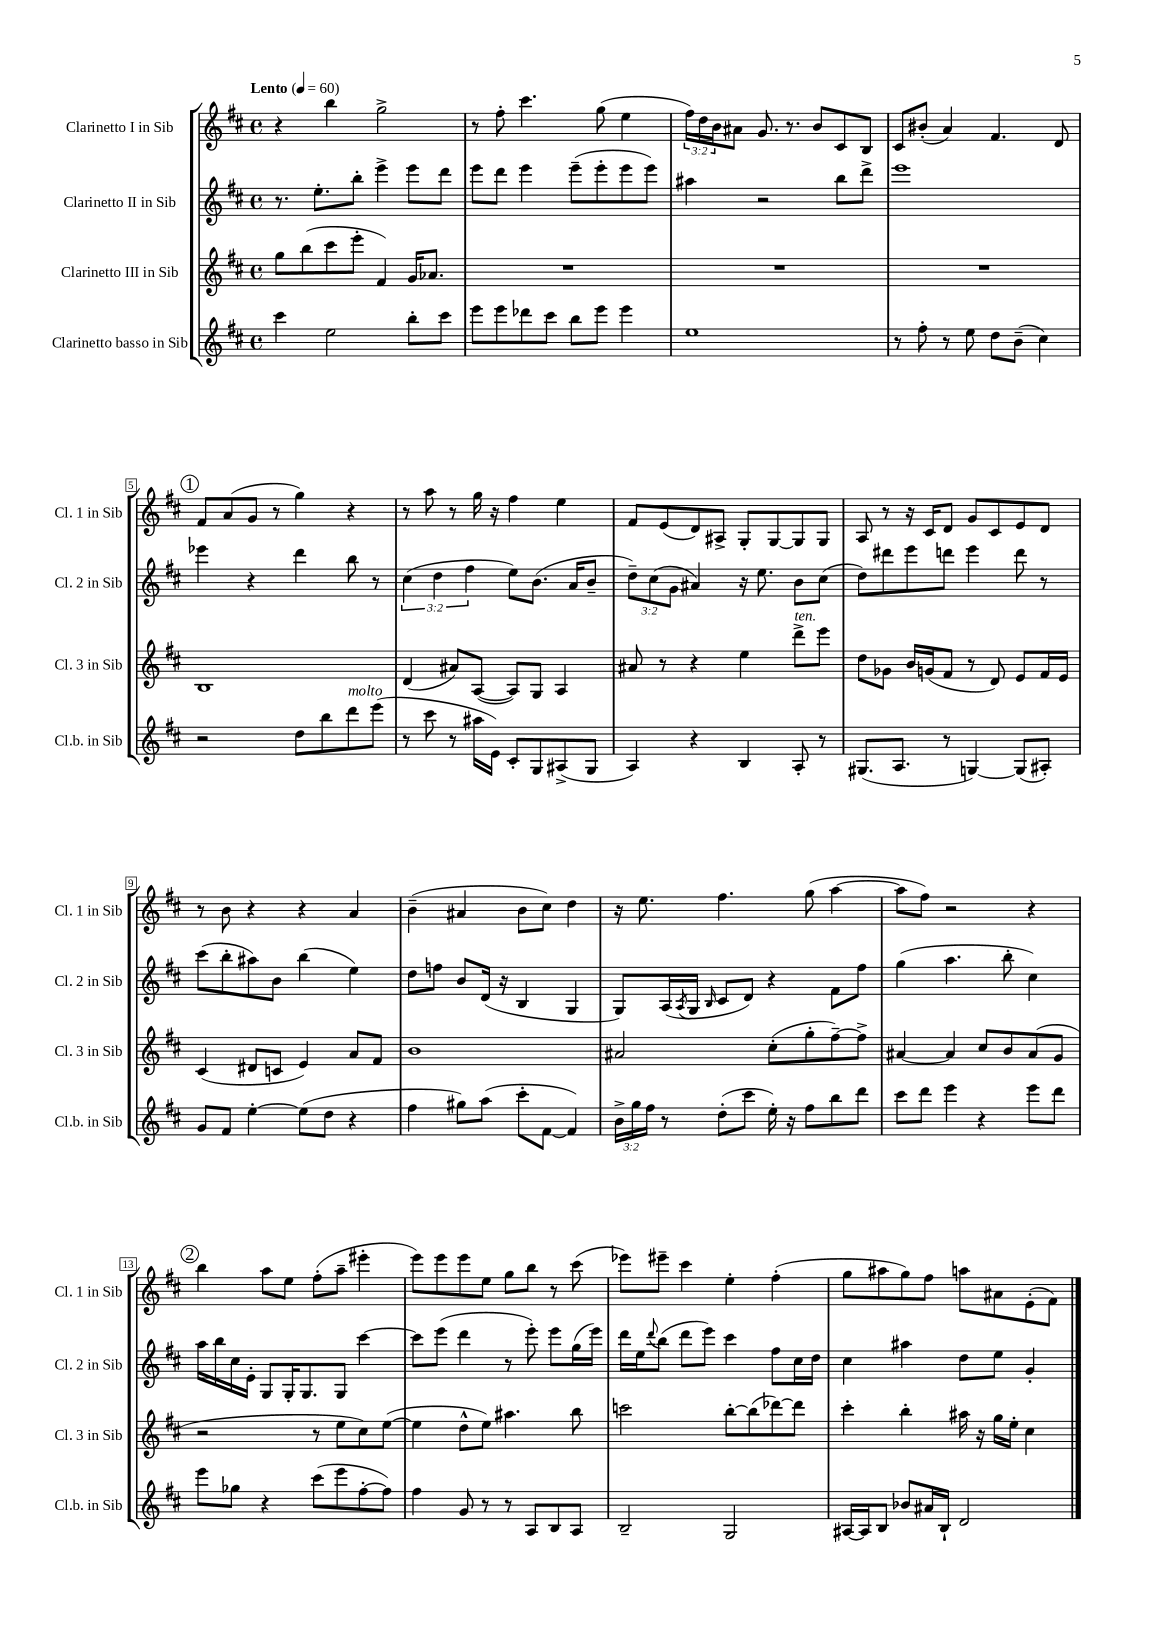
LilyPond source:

<<
\new StaffGroup <<
\new Staff = "s0" \with { instrumentName = "Clarinetto I in Sib" shortInstrumentName = "Cl. 1 in Sib" } {
    \clef treble \key d \major \defaultTimeSignature \time 4/4 \override Staff.TupletNumber.text = #tuplet-number::calc-fraction-text \tempo "Lento" 4 = 60
    r4 b''4 g''2-> |
    r8 fis''8-. cis'''4. g''8( e''4 |
    \tuplet 3/2 { fis''16) d''16 b'16 } ais'8 g'8. r8. b'8 cis'8 b8 |
    cis'8 bis'8-.( a'4) fis'4. d'8 |
    \mark \markup { \circle "1" } fis'8 a'8( g'8 r8 g''4) r4 |
    r8 a''8 r8 g''16 r16 fis''4 e''4 |
    fis'8 e'8( d'8) ais8-> g8-. g8~ g8 g8 |
    a8 r8 r16 cis'16 d'8 g'8 cis'8 e'8 d'8 |
    r8 b'8 r4 r4 a'4 |
    b'4--( ais'4 b'8 cis''8) d''4 |
    r16 e''8. fis''4. g''8( a''4~ |
    a''8 fis''8) r2 r4 |
    \mark \markup { \circle "2" } b''4 a''8 e''8 fis''8-.( a''8-- eis'''4-. |
    e'''8) e'''8 e'''8 e''8 g''8 b''8 r8 cis'''8( |
    ees'''8) eis'''8-- cis'''4 e''4-. fis''4-.( |
    g''8 ais''8 g''8) fis''8 a''8 ais'8 e'8-.( fis'8) \bar "|." |
}
\new Staff = "s1" \with { instrumentName = "Clarinetto II in Sib" shortInstrumentName = "Cl. 2 in Sib" } {
    \clef treble \key d \major \defaultTimeSignature \time 4/4 \override Staff.TupletNumber.text = #tuplet-number::calc-fraction-text
    r8. e''8.-. b''8-. e'''4-> e'''8 d'''8 |
    e'''8 d'''8 e'''4 e'''8--( e'''8-. e'''8 e'''8) |
    ais''4 r2 b''8 d'''8-> |
    e'''1 |
    \mark \markup { \circle "1" } ees'''4 r4 d'''4 b''8 r8 |
    \tuplet 3/2 { cis''4( d''4 fis''4 } e''8) b'8.( a'16 b'8-- |
    \tuplet 3/2 { d''8--) cis''8( g'8 } ais'4) r16 e''8. b'8 cis''8( |
    d''8) dis'''8 e'''8 d'''8 e'''4 d'''8 r8 |
    cis'''8( b''8-. ais''8) b'8 b''4( e''4) |
    d''8 f''8 b'8 d'16( r16 b4 g4 |
    g8) a16( \acciaccatura { a8 } g16 \grace { b16 } cis'8 d'8) r4 fis'8 fis''8 |
    g''4( a''4. b''8-. cis''4) |
    \mark \markup { \circle "2" } a''16 b''16 cis''16 e'16-. g8 g16-. g8. g8 cis'''4~ |
    cis'''8 e'''8( d'''4 r8 e'''8-.) e'''8 g''16( e'''16) |
    d'''16 e''16 \appoggiatura { d'''8 } b''8( d'''8 e'''8) cis'''4 fis''8 cis''16 d''16 |
    cis''4 ais''4 d''8 e''8 g'4-. \bar "|." |
}
\new Staff = "s2" \with { instrumentName = "Clarinetto III in Sib" shortInstrumentName = "Cl. 3 in Sib" } {
    \clef treble \key d \major \defaultTimeSignature \time 4/4
    g''8 b''8( cis'''8 e'''8-. fis'4) g'16 aes'8. |
    R1 |
    R1 |
    R1 |
    \mark \markup { \circle "1" } b1 |
    d'4( ais'8) a8~( a8) g8 a4 |
    ais'8 r8 r4 e''4 d'''8->^\markup { \italic "ten." } e'''8 |
    d''8 ges'8 b'16 g'16( fis'8 r8 d'8) e'8 fis'16 e'16 |
    cis'4( dis'8 c'8 e'4) a'8 fis'8 |
    b'1 |
    ais'2 cis''8-.( g''8-. fis''8~--) fis''8-> |
    ais'4~ ais'4 cis''8 b'8 ais'8( g'8 |
    \mark \markup { \circle "2" } r2 r8 e''8 cis''8) e''8~( |
    e''4 d''8-^ e''8) ais''4. b''8 |
    c'''2 b''8~-. b''8( des'''8~) des'''8 |
    cis'''4-. b''4-. ais''16 r16 g''16 e''16-. cis''4 \bar "|." |
}
\new Staff = "s3" \with { instrumentName = "Clarinetto basso in Sib" shortInstrumentName = "Cl.b. in Sib" } {
    \clef treble \key d \major \defaultTimeSignature \time 4/4 \override Staff.TupletNumber.text = #tuplet-number::calc-fraction-text
    cis'''4 e''2 b''8-. cis'''8 |
    e'''8 e'''8 des'''8 cis'''8 b''8 e'''8 e'''4 |
    e''1 |
    r8 fis''8-. r8 e''8 d''8 b'8--( cis''4) |
    \mark \markup { \circle "1" } r2 d''8 b''8 d'''8^\markup { \italic "molto" } e'''8( |
    r8 cis'''8 r8 ais''16 e'16) cis'8-. g8 ais8->( g8 |
    a4) r4 b4 a8-. r8 |
    gis8.( a8. r8 g4~) g8( ais8-.) |
    g'8 fis'8 e''4~-. e''8( d''8 r4 |
    fis''4 gis''8) a''8( cis'''8-. fis'8~ fis'4) |
    \tuplet 3/2 { b'16-> g''16 fis''16 } r8 d''8-.( cis'''8 e''16-.) r16 fis''8 b''8 d'''8 |
    cis'''8 d'''8 e'''4 r4 e'''8 d'''8 |
    \mark \markup { \circle "2" } e'''8 ges''8 r4 cis'''8( e'''8 fis''8~-. fis''8) |
    fis''4 g'8 r8 r8 a8 b8 a8 |
    b2-- g2 |
    ais16~ ais16 b8 bes'8 ais'16 b16-! d'2 \bar "|." |
}
>>
>>
\layout { \context { \Score \override BarNumber.stencil = #(make-stencil-boxer 0.1 0.3 ly:text-interface::print) } }
